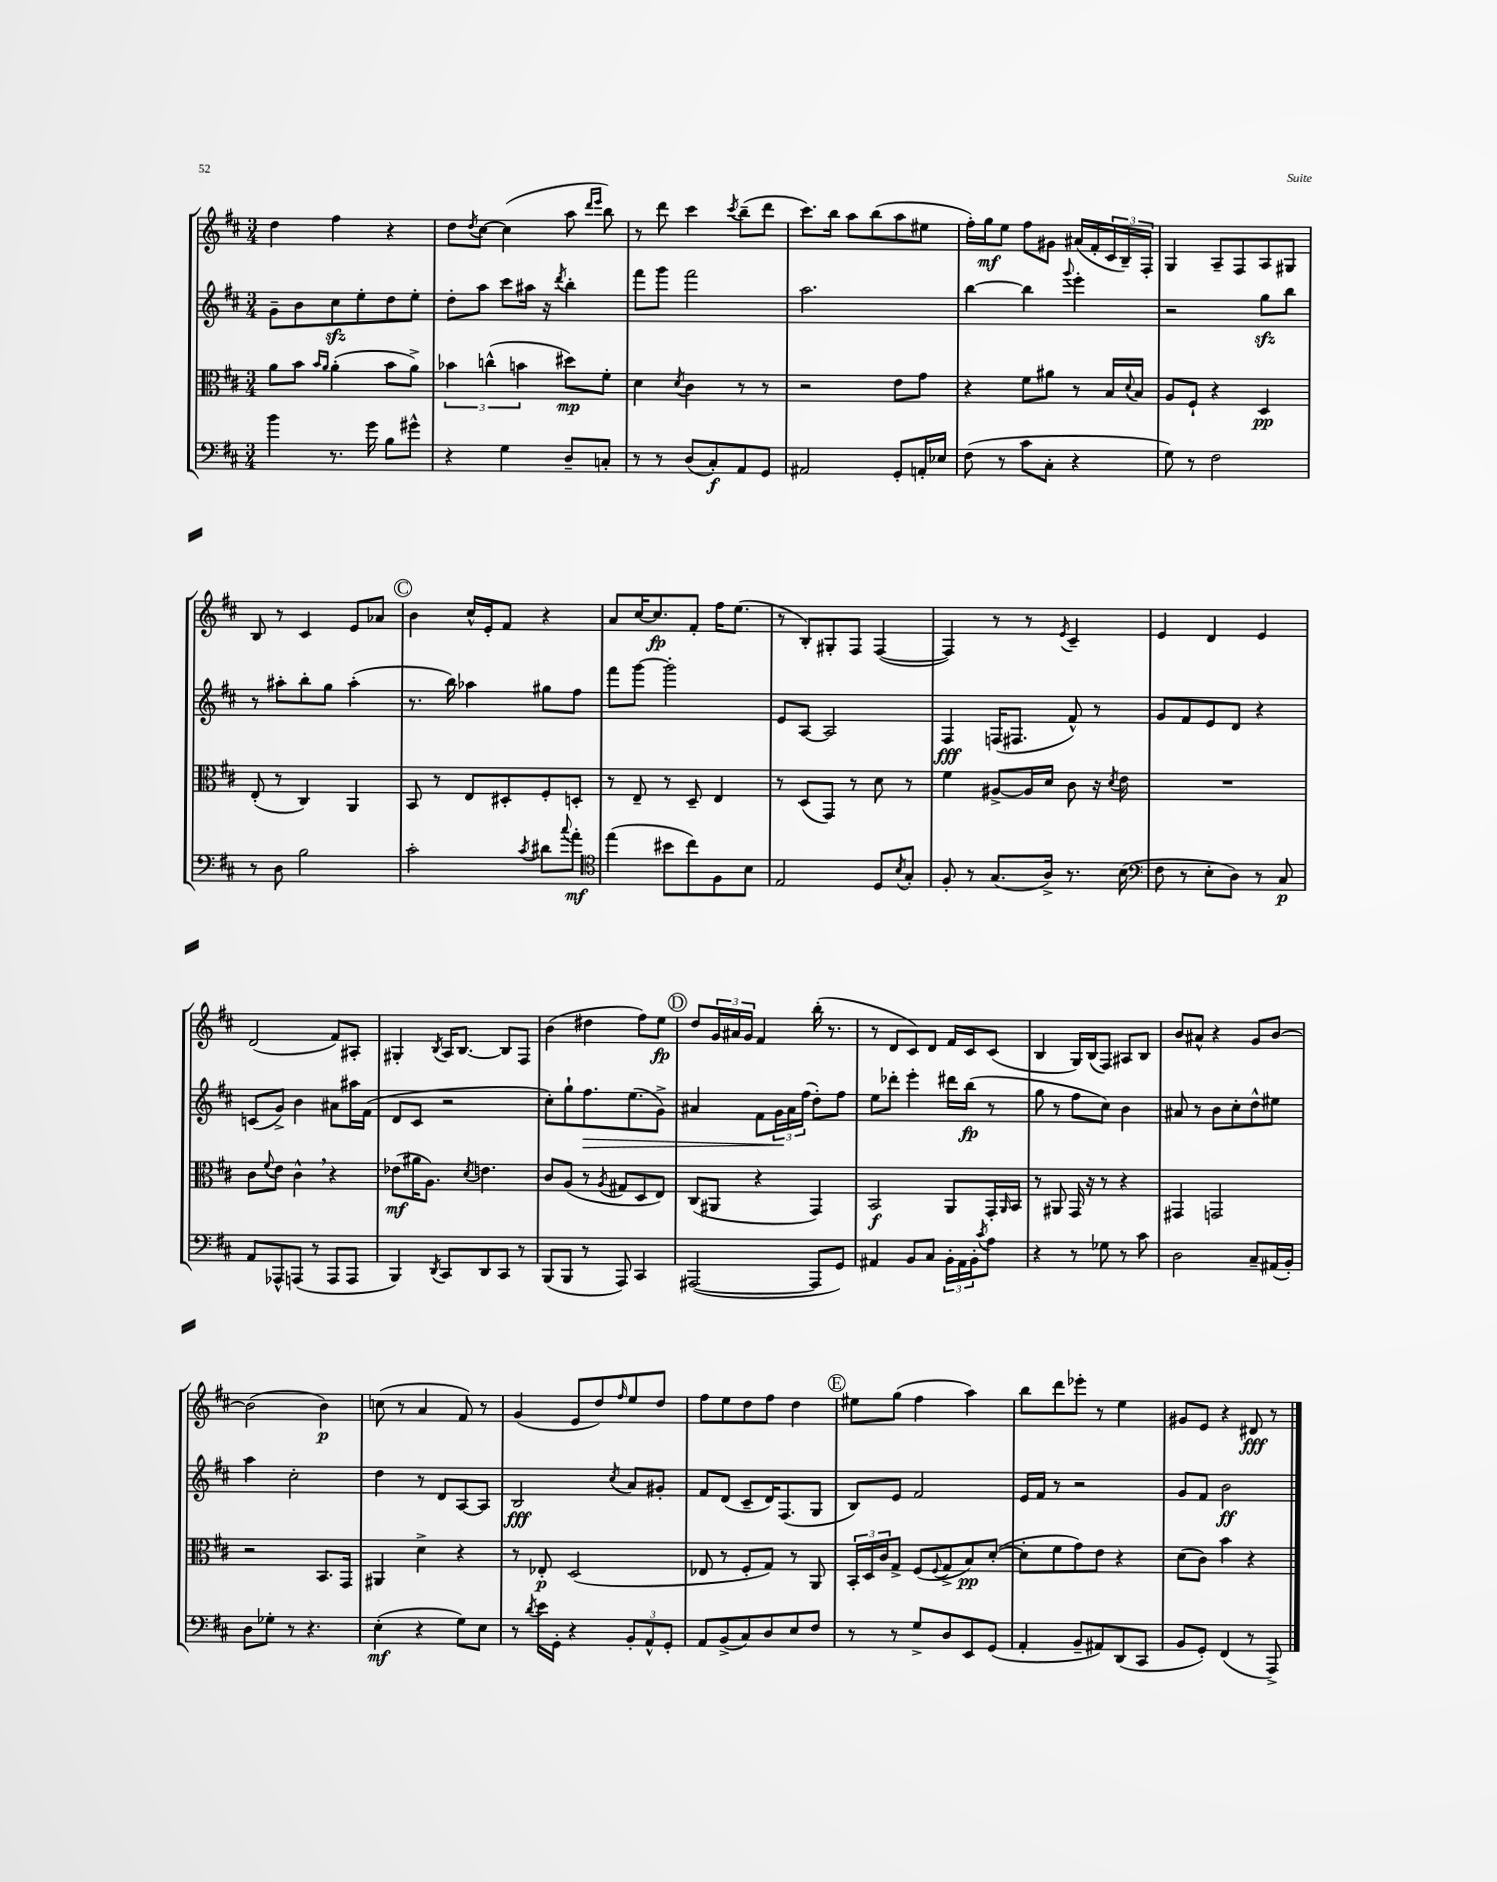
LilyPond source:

<<
\new StaffGroup <<
\new Staff = "s0" {
    \clef treble \key d \major \numericTimeSignature \time 3/4
    d''4 fis''4 r4 |
    d''8 \acciaccatura { d''8 } cis''8~ cis''4( a''8 \grace { d'''16 e'''16 } b''8) |
    r8 d'''8 cis'''4 \acciaccatura { cis'''8 } b''8--( d'''8 |
    cis'''8.) b''16 a''8 b''8( a''8 eis''8 |
    fis''16-.) g''16\mf e''8 fis''8 gis'8 ais'16( fis'16-. \tuplet 3/2 { cis'16 b16--) fis16-. } |
    g4 a8-- fis8 a8 gis8 |
    b8 r8 cis'4 e'8 aes'8 |
    \mark \markup { \circle "C" } b'4 cis''16-^ e'16-. fis'8 r4 |
    a'8 cis''16~ cis''8.\fp fis'8-. fis''16 e''8.( |
    r8 b8-.) gis8-. fis8 fis4~( |
    fis4) r8 r8 \acciaccatura { e'8 } cis'4-- |
    e'4 d'4 e'4 |
    d'2( fis'8) ais8-. |
    gis4-. \acciaccatura { b8 } a16 b8.~ b8 fis8 |
    b'4( dis''4 fis''8) e''8\fp |
    \mark \markup { \circle "D" } d''8 \tuplet 3/2 { g'16 ais'16 g'16 } fis'4 b''16-.( r8. |
    r8 d'8 cis'8) d'8 fis'16 cis'16 cis'8( |
    b4 g16) b16( fis8) ais8 b8 |
    b'8 ais'8-^ r4 g'8 b'8~ |
    b'2( b'4\p) |
    c''8( r8 a'4 fis'8) r8 |
    g'4( e'8 d''8) \grace { fis''16 } e''8 d''8 |
    fis''8 e''8 d''8 fis''8 d''4 |
    \mark \markup { \circle "E" } eis''8 g''8( fis''4 a''4) |
    b''8 d'''8 ees'''8-. r8 e''4 |
    gis'8 e'8 r4 dis'8\fff r8 \bar "|." |
}
\new Staff = "s1" {
    \clef treble \key d \major \numericTimeSignature \time 3/4
    g'8-- b'8 cis''8\sfz e''8-. d''8 e''8-. |
    d''8-. a''8 cis'''8 ais''16 r16 \acciaccatura { d'''8 } b''4-. |
    fis'''8 g'''8 fis'''2 |
    a''2. |
    b''4~ b''4 \appoggiatura { g'''8 } e'''4-. |
    r2 g''8\sfz b''8 |
    r8 ais''8-. b''8-. g''8 ais''4-.( |
    \mark \markup { \circle "C" } r8. b''16) aes''4 gis''8 fis''8 |
    fis'''8 g'''8~ g'''2-. |
    e'8 a8~ a2 |
    fis4\fff f16( fis8. fis'8-^) r8 |
    g'8 fis'8 e'8 d'8 r4 |
    c'8( g'8->) b'4 ais'8 ais''16 fis'16( |
    d'8 cis'8 r2 |
    cis''8-.) g''8-! fis''8.\> e''8.( g'8->) |
    \mark \markup { \circle "D" } ais'4 fis'8 \tuplet 3/2 { g'16\! ais'16 fis''16( } d''8-.) fis''8 |
    e''8 des'''8-. e'''4-. dis'''16 b''16\fp( r8 |
    g''8 r8 fis''8 cis''8) b'4 |
    ais'8 r8 b'8 cis''8-. d''8-^ eis''8 |
    a''4 cis''2-. |
    d''4 r8 d'8 a8~ a8 |
    b2\fff \acciaccatura { cis''8 } a'8 gis'8-. |
    fis'8 d'8( cis'8-- d'16) fis8.( g8 |
    \mark \markup { \circle "E" } b8) e'8 fis'2 |
    e'16 fis'16 r8 r2 |
    g'8 fis'8 b'2\ff \bar "|." |
}
\new Staff = "s2" {
    \clef alto \key d \major \numericTimeSignature \time 3/4
    a'8 b'8 \grace { b'16 a'16 } a'4-.( b'8 a'8->) |
    \tuplet 3/2 { bes'4 c''4-^( b'4 } dis''8\mp) fis'8-. |
    d'4 \acciaccatura { d'8 } cis'4 r8 r8 |
    r2 e'8 g'8 |
    r4 fis'8 ais'8 r8 b16 \appoggiatura { d'8 } b16 |
    a8 fis8-! r4 d4\pp |
    e8-.( r8 cis4) a,4 |
    \mark \markup { \circle "C" } b,8 r8 e8 dis8-. fis8-. d8-. |
    r8 e8-- r8 d8-- e4 |
    r8 d8( g,8) r8 d'8 r8 |
    fis'4 ais8~-> ais16 d'16 cis'8 r16 \acciaccatura { d'8 } e'16 |
    R2. |
    cis'8 \appoggiatura { fis'8 } e'8 cis'4-^ \breathe r4 |
    ees'8\mf( ais'16 a8.) \acciaccatura { d'8 } e'4. |
    cis'8 a8( r8 \acciaccatura { a8 } gis8 d8 e8) |
    \mark \markup { \circle "D" } cis8( ais,8 r4 g,4) |
    b,2\f a,8 g,16-. \grace { a,16 } b,16 |
    r8 ais,8 g,16 r16 r8 r4 |
    gis,4 g,2 |
    r2 b,8. g,16 |
    ais,4 d'4-> r4 |
    r8 ees8-.\p d2( |
    ees8 r8 fis8-. g8) r8 a,8 |
    \mark \markup { \circle "E" } \tuplet 3/2 { b,16-. d16 cis'16 } g8-> fis8( \appoggiatura { fis8 } g8-> b8\pp) d'8~-.( |
    d'8-. fis'8 g'8) e'8 r4 |
    d'8( cis'8) b'4 r4 \bar "|." |
}
\new Staff = "s3" {
    \clef bass \key d \major \numericTimeSignature \time 3/4
    b'4 r8. g'16 b8 gis'8-^ |
    r4 g4 d8-- c8-. |
    r8 r8 d8( cis8-.\f) a,8 g,8 |
    ais,2 g,8-. a,16-. ees16 |
    fis8( r8 cis'8 cis8-. r4 |
    g8) r8 fis2 |
    r8 d8 b2 |
    \mark \markup { \circle "C" } cis'2-. \acciaccatura { cis'8 } dis'8 \appoggiatura { cis''8 } a'8-.\mf |
    \clef tenor e''4( bis'8 cis''8) fis8 b8 |
    e2 d8 \acciaccatura { b8 } g8-. |
    fis8-. r8 g8.( a16->) r8. b16( |
    \clef bass fis8 r8 e8-. d8) r8 cis8\p |
    a,8 aes,,8-^ a,,8( r8 a,,8 a,,8 |
    b,,4) \acciaccatura { d,8 } cis,8 d,8 cis,8 r8 |
    b,,8( b,,8 r8 a,,8) cis,4 |
    \mark \markup { \circle "D" } ais,,2~( ais,,8 g,8) |
    ais,4 b,8 cis8 \tuplet 3/2 { b,16-. ais,16 b,16-. } \acciaccatura { cis'8 } a8 |
    r4 r8 ges8 r8 cis'8 |
    d2 cis8-- ais,16( b,16-.) |
    d8 ges8-. r8 r4. |
    e4-.\mf( r4 g8) e8 |
    r8 \acciaccatura { d'8 } e'16 g,16-. r4 \tuplet 3/2 { b,8-. a,8-^ g,8-. } |
    a,8 b,8->( cis8) d8 e8 fis8 |
    \mark \markup { \circle "E" } r8 r8 g8-> d8 e,8 g,8( |
    a,4-. b,8-- ais,8) d,8( cis,8 |
    b,8 g,8-.) fis,4( r8 a,,8->) \bar "|." |
}
>>
>>
\layout { \context { \Score \remove "Bar_number_engraver" } }
